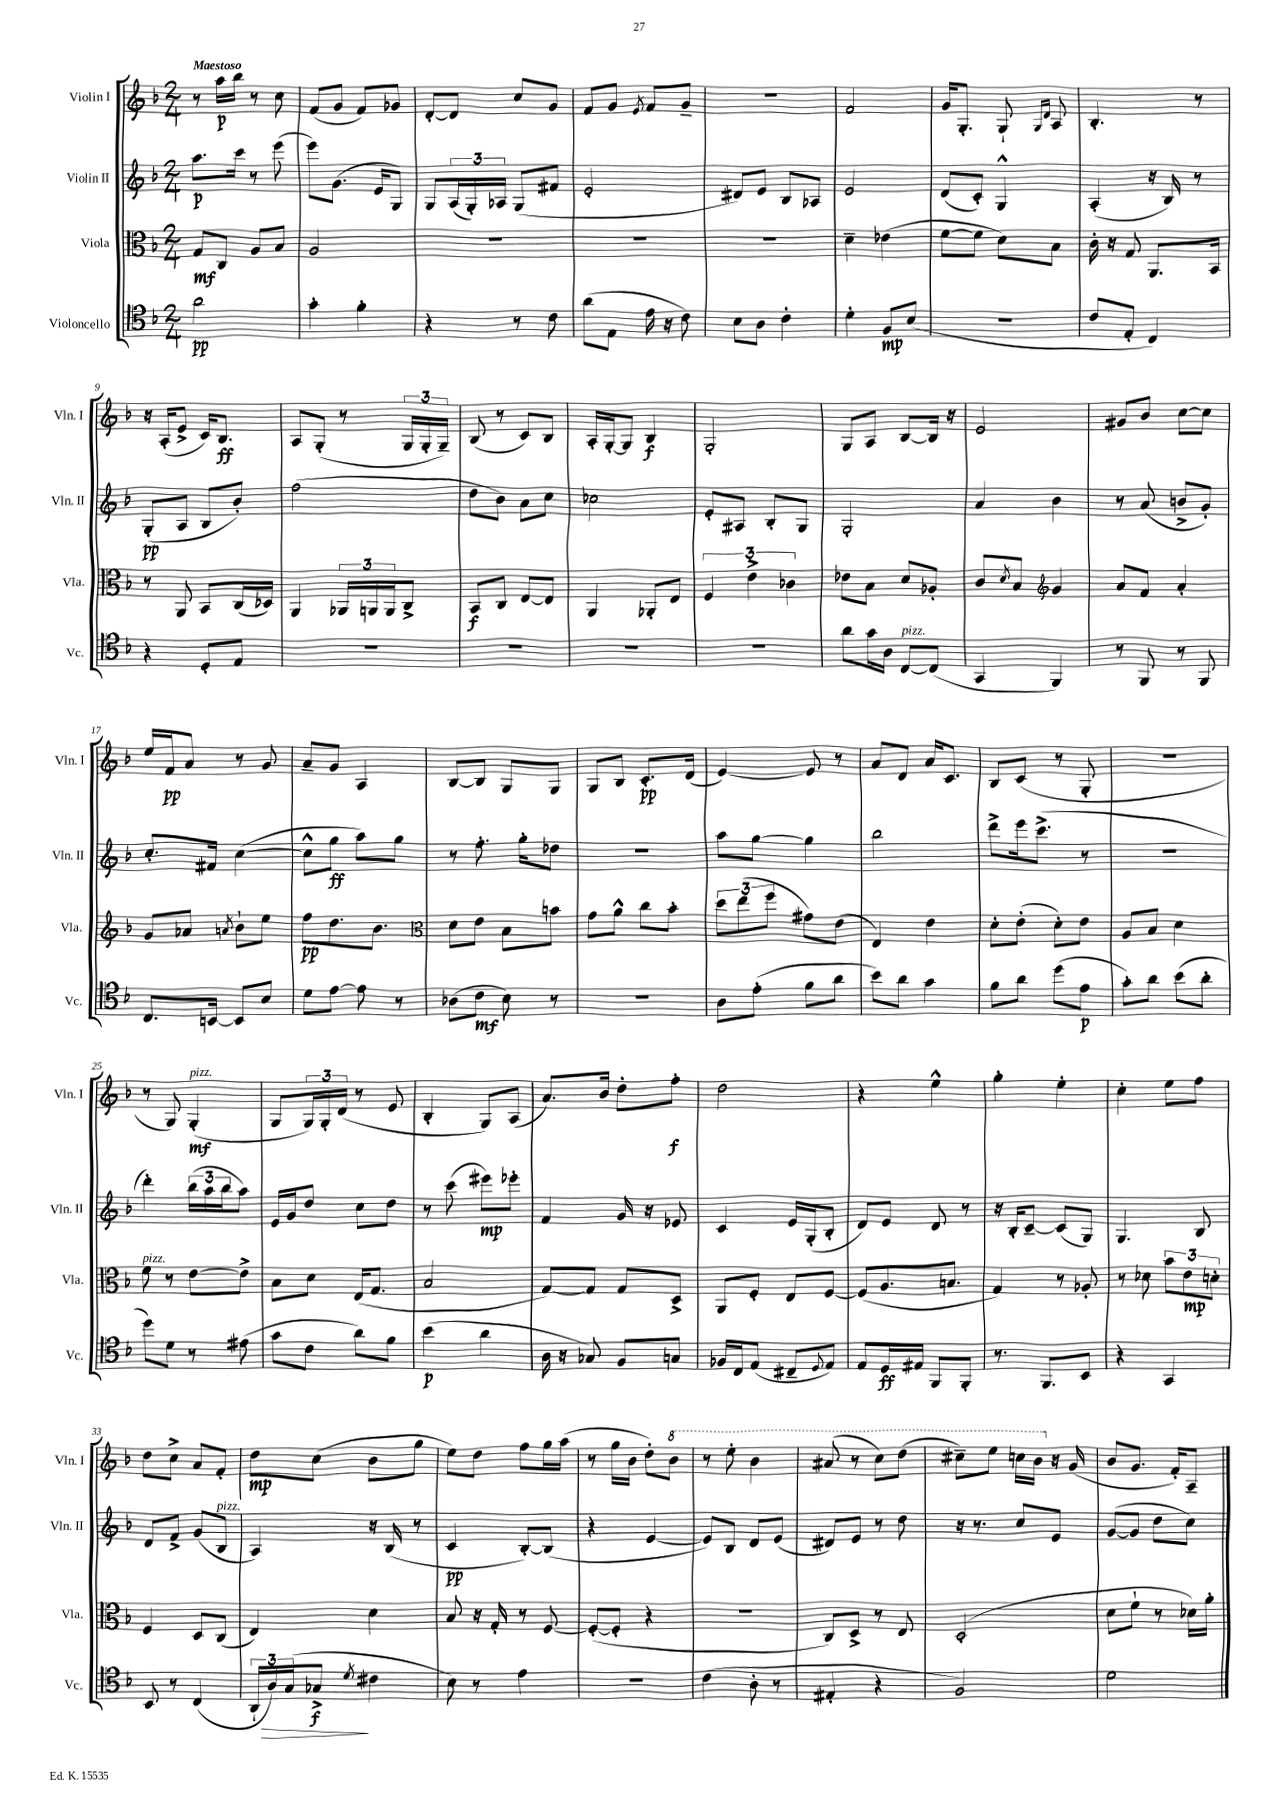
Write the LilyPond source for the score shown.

<<
\new StaffGroup <<
\new Staff = "s0" \with { instrumentName = "Violin I" shortInstrumentName = "Vln. I" } {
    \clef treble \key f \major \numericTimeSignature \time 2/4 \tempo "Maestoso"
    r8 a''16\p bes''16 r8 c''8 |
    f'8( g'8 f'8) ges'8 |
    d'8~-. d'8 c''8 g'8 |
    f'8 g'8 \acciaccatura { e'8 } f'8 g'8-- |
    r2 |
    f'2 |
    g'16 g8.-. g8-! \grace { g16 d'16 } a8 |
    bes4.-. r8 |
    r16 a16-.( e'8-> c'16) bes8.\ff |
    a8 g8-.( r8 \tuplet 3/2 { g16 g16-. g16--) } |
    bes8( r8 c'8) bes8 |
    a16-. g16~-. g8 bes4\f |
    g2-. |
    g8 a8 bes8~ bes16 r16 |
    e'2 |
    gis'8 bes'8 c''8~ c''8 |
    e''16 f'16\pp a'8 r8 g'8 |
    a'8-- g'8 a4 |
    bes8~ bes8 g8 g8 |
    g8 bes8 c'8.-.\pp d'16( |
    e'4~) e'8 r8 |
    a'8 d'8 a'16 c'8. |
    bes8 c'8( r8 g8-. |
    R2 |
    r8 g8) g4-.\mf^\markup { \italic "pizz." }( |
    g8 \tuplet 3/2 { g16) g16-. d'16( } r8 e'8 |
    bes4-. g8) a8( |
    a'8.) bes'16 d''8-. f''8-.\f |
    d''2 |
    r4 e''4-^ |
    g''4-. e''4-. |
    c''4-. e''8 f''8 |
    d''8 c''8-> a'8 f'8-. |
    d''8\mp c''8( bes'8 g''8 |
    e''8) d''8 f''8 g''16 a''16( |
    r8 g''16 bes'16 d''8-.) \ottava #1 bes''8 |
    r8 e'''8-. bes''4 |
    ais''8( r8 c'''8) d'''8( |
    cis'''8--) e'''8 c'''16 bes''16 \ottava #0 r16 g'16( |
    bes'8 g'8. f'16-.) a8-- \bar "|." |
}
\new Staff = "s1" \with { instrumentName = "Violin II" shortInstrumentName = "Vln. II" } {
    \clef treble \key f \major \numericTimeSignature \time 2/4
    a''8.\p c'''16 r8 e'''8( |
    e'''8) g'8.( e'16 g8) |
    g8 \tuplet 3/2 { a16( g16-.) aes16 } g8( fis'8 |
    e'2-. |
    dis'8) e'8 bes8 aes8 |
    e'2 |
    d'8( c'8-.) g4-^ |
    a4-.( r16 bes16) r8 |
    g8-.\pp( a8 bes8 bes'8-.) |
    f''2( |
    d''8 bes'8) a'8 c''8 |
    ces''2 |
    e'8-. ais8 bes8-. g8 |
    g2-. |
    a'4 bes'4 |
    r8 a'8( b'8-> g'8-.) |
    c''8.-. fis'16 c''4~( |
    c''8-^ g''8\ff a''8) g''8 |
    r8 f''8.-. g''16-. des''8 |
    R2 |
    a''8 g''8~ g''4 |
    bes''2 |
    d'''8-> e'''16 c'''8.->( r8 |
    r2 |
    d'''4-.) \tuplet 3/2 { bes''16( a''16 bes''16 } a''8) |
    e'16 g'16 d''8 c''8 d''8 |
    r8 c'''8( eis'''8\mp) ees'''8-. |
    f'4 g'16 r16 ees'8 |
    c'4 e'16 g16-.( bes8-. |
    d'8) e'8 d'8 r8 |
    r16 bes16-. c'8~-- c'8( g8) |
    g4. bes8 |
    d'8 f'8-> g'8( bes8^\markup { \italic "pizz." } |
    a4) r16 bes16( r8 |
    c'4\pp bes8~-.) bes8( |
    r4 e'4~ |
    e'8) bes8 d'8 e'8( |
    dis'8) e'8 r8 d''8 |
    r16 r8. c''8 e'8 |
    g'8~( g'8 d''8 c''8) \bar "|." |
}
\new Staff = "s2" \with { instrumentName = "Viola" shortInstrumentName = "Vla." } {
    \clef alto \key f \major \numericTimeSignature \time 2/4
    g8\mf c8 a8 bes8 |
    a2 |
    R2 |
    R2 |
    R2 |
    d'4-- ees'4( |
    f'8~ f'8 d'8) bes8 |
    c'16-. r16 g8 a,8. bes,16 |
    r8 a,8 bes,8 c16( des16) |
    a,4 \tuplet 3/2 { aes,16 a,16 a,16 } c8-> |
    bes,8\f c8 e8~ e8 |
    a,4 aes,8-. e8 |
    \tuplet 3/2 { f4 e'4-> ces'4 } |
    ees'8 bes8 d'8 aes8-. |
    c'8 \acciaccatura { d'8 } bes8 \clef treble g'4 |
    a'8 f'8 a'4-. |
    g'8 aes'8 \acciaccatura { a'8 } bes'8-! e''8 |
    f''8\pp d''8. bes'8. |
    \clef alto d'8 e'8 bes8 b'8 |
    g'8 a'8-^ c''8 bes'8-. |
    \tuplet 3/2 { d''8 e''8( f''8 } gis'8) e'8( |
    e4) e'4 |
    d'8-. e'8-.( d'8-.) e'8 |
    a8 bes8 d'4 |
    f'8^\markup { \italic "pizz." } r8 e'8~ e'8-> |
    bes8 d'8 e16( g8. |
    bes2 |
    g8~) g8 g8 d8-> |
    a,8 f8-. e8 f8~ |
    f8( a8. b8. |
    g4) r8 aes8-. |
    r8 des'8 \tuplet 3/2 { bes'8 e'8\mp d'8-. } |
    f4 d8 c8( |
    e4) d'4 |
    bes8 r16 g16-. r8 f8~ |
    f8~-.( f8-. r4 |
    R2 |
    c8) d8-> r8 e8 |
    d2-.( |
    d'8 f'8-! r8 des'16) a'16-. \bar "|." |
}
\new Staff = "s3" \with { instrumentName = "Violoncello" shortInstrumentName = "Vc." } {
    \clef tenor \key f \major \numericTimeSignature \time 2/4
    a'2\pp |
    g'4-. f'4-. |
    r4 r8 c'8 |
    a'8( e8 e'16 r16 c'8) |
    bes8 a8 c'4-. |
    d'4-. f8\mp bes8( |
    R2 |
    c'8 e8-. c4) |
    r4 d8-. e8 |
    R2 |
    R2 |
    R2 |
    R2 |
    a'8 g'16 a16 c8~^\markup { \italic "pizz." } c8( |
    g,4 f,4) |
    r8 f,8 r8 f,8 |
    c8. b,16~ b,8 bes8 |
    d'8 e'8~ e'8 r8 |
    aes8( c'8\mf bes8) r8 |
    r2 |
    a8 e'8-.( f'8 a'8 |
    bes'8) a'8 g'4 |
    f'8 a'8 d''8( e'8\p |
    g'8-.) a'8 bes'8( a'8-. |
    d''8) d'8 r8 eis'8( |
    g'8 c'8 a'8) f'8 |
    bes'4\p( a'4 |
    a16 r16 ges8) f8 g8 |
    fes16 c16 e8( cis8-- \appoggiatura { d8 } e8) |
    e8 d16\ff eis16 f,8 f,8-. |
    r8. f,8. bes,8 |
    r4 g,4 |
    bes,8 r8 c4( |
    \tuplet 3/2 { a,16-! a16\>) g16( } ges8->\f\! \acciaccatura { d'8 } cis'4 |
    bes8) r8 e'4 |
    r2 |
    c'4( a8-. r8 |
    eis4-. r4 |
    f2) |
    d'2 \bar "|." |
}
>>
>>
